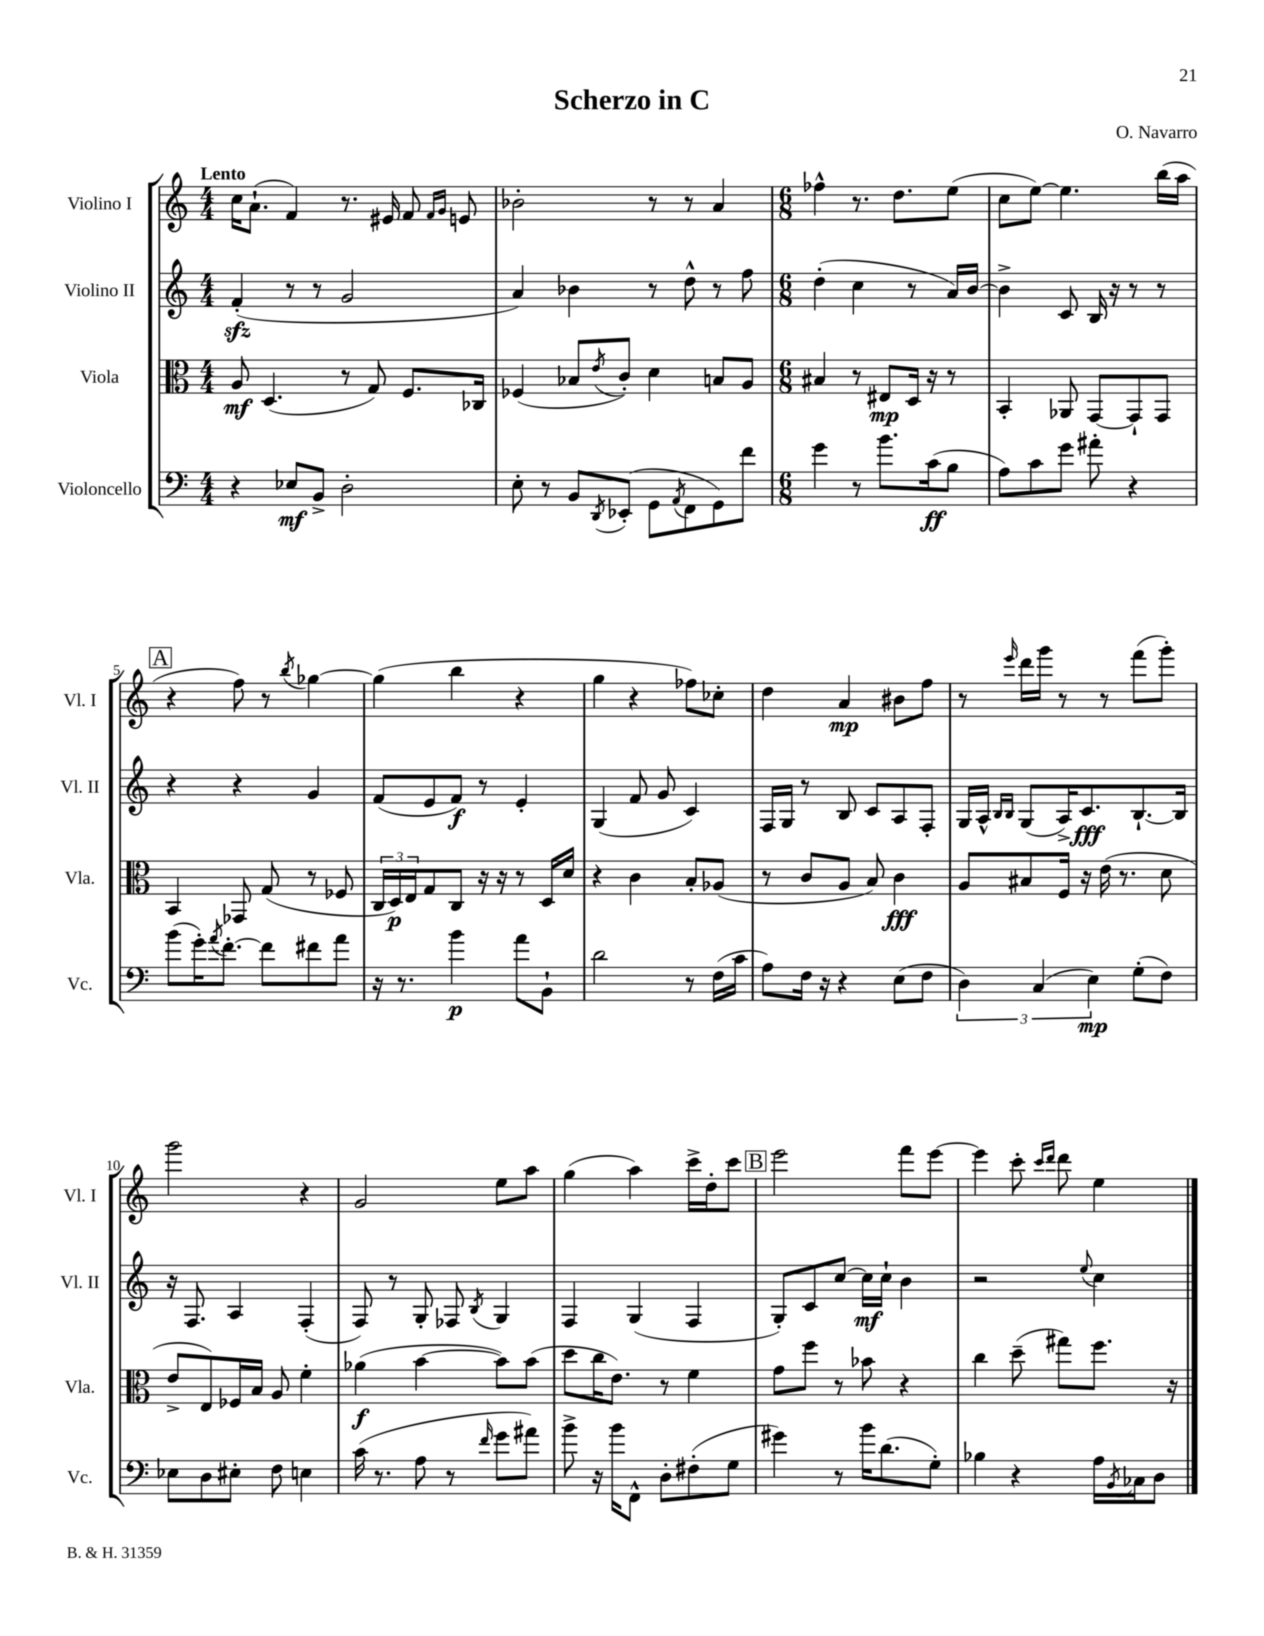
\header { title = "Scherzo in C" composer = "O. Navarro" }
<<
\new StaffGroup <<
\new Staff = "s0" \with { instrumentName = "Violino I" shortInstrumentName = "Vl. I" } {
    \clef treble \key c \major \numericTimeSignature \time 4/4 \tempo "Lento"
    c''16 a'8.-!( f'4) r8. eis'16 f'8 \grace { f'16 g'16 } e'8 |
    bes'2-. r8 r8 a'4 |
    \numericTimeSignature \time 6/8 fes''4-^ r8. d''8. e''8( |
    c''8 e''8~) e''4. b''16( a''16 |
    \mark \markup { \box "A" } r4 f''8) r8 \acciaccatura { b''8 } ges''4~ |
    ges''4( b''4 r4 |
    g''4 r4 fes''8) ces''8-. |
    d''4 a'4\mp bis'8 f''8 |
    r8 \grace { e'''16 } d'''16 g'''16 r8 r8 f'''8( g'''8-.) |
    g'''2 r4 |
    g'2 e''8 a''8 |
    g''4( a''4) c'''16-> d''16-. c'''8 |
    \mark \markup { \box "B" } e'''2 f'''8 e'''8~ |
    e'''4 c'''8-. \grace { c'''16 d'''16 } d'''8 e''4 \bar "|." |
}
\new Staff = "s1" \with { instrumentName = "Violino II" shortInstrumentName = "Vl. II" } {
    \clef treble \key c \major \numericTimeSignature \time 4/4
    f'4-.\sfz( r8 r8 g'2 |
    a'4) bes'4 r8 d''8-^ r8 f''8 |
    \numericTimeSignature \time 6/8 d''4-.( c''4 r8 a'16) b'16~ |
    b'4-> c'8 b16 r16 r8 r8 |
    \mark \markup { \box "A" } r4 r4 g'4 |
    f'8( e'8 f'8\f) r8 e'4-. |
    g4( f'8 g'8 c'4) |
    f16 g16 r8 b8 c'8 a8 f8-. |
    g16 a16-^ \grace { b16 b16 } g8( a16->) c'8.\fff b8.~-! b16 |
    r16 f8. a4 f4-.( |
    f8) r8 g8-. fes8 \acciaccatura { b8 } g4 |
    f4 g4( f4 |
    \mark \markup { \box "B" } g8-.) c'8 c''8~ c''16\mf c''16-! b'4 |
    r2 \appoggiatura { e''8 } c''4 \bar "|." |
}
\new Staff = "s2" \with { instrumentName = "Viola" shortInstrumentName = "Vla." } {
    \clef alto \key c \major \numericTimeSignature \time 4/4
    a8\mf d4.( r8 g8) f8. ces16 |
    fes4( bes8 \acciaccatura { e'8 } c'8-.) d'4 b8 a8 |
    \numericTimeSignature \time 6/8 bis4 r8 eis8\mp d16 r16 r8 |
    b,4-. aes,8 g,8~ g,8-! g,8 |
    \mark \markup { \box "A" } b,4 ges,8 g8( r8 fes8 |
    \tuplet 3/2 { c16 d16\p) e16 } g8 c8 r16 r16 r8 d16 d'16 |
    r4 c'4 b8-. aes8( |
    r8 c'8 a8 b8) c'4\fff |
    a8 bis8 f16 r16 e'16( r8. d'8 |
    e'8-> e8) fes16 b16 a8 f'4-. |
    aes'4\f( b'4~ b'8) b'8( |
    d''8 c''16 e'8.) r8 f'4 |
    \mark \markup { \box "B" } g'8 f''8 r8 bes'8 r4 |
    c''4 d''8--( gis''8) f''8. r16 \bar "|." |
}
\new Staff = "s3" \with { instrumentName = "Violoncello" shortInstrumentName = "Vc." } {
    \clef bass \key c \major \numericTimeSignature \time 4/4
    r4 ees8\mf b,8-> d2-. |
    e8-. r8 b,8 \acciaccatura { d,8 } ees,8-.( g,8 \acciaccatura { a,8 } f,8 g,8) f'8 |
    \numericTimeSignature \time 6/8 g'4 r8 b'8. c'16\ff( b8 |
    a8) c'8 g'8 ais'8-. r4 |
    \mark \markup { \box "A" } b'8( g'16-.) \acciaccatura { a'8 } f'8.~-. f'8 fis'8 a'8 |
    r16 r8. b'4\p a'8 b,8-! |
    d'2 r8 f16( c'16 |
    a8) f16 r16 r4 e8( f8 |
    \tuplet 3/2 { d4) c4( e4\mp) } g8-.( f8) |
    ees8 d8 eis8-. f8 e4 |
    c'16( r8. a8 r8 \grace { f'16 } g'8 ais'8) |
    b'8-> r16 b'16 f,8-^ d8-. fis8-.( g8 |
    \mark \markup { \box "B" } gis'4) r8 b'16 d'8.( g8-.) |
    bes4 r4 a16 \acciaccatura { b,8 } ces16 d8 \bar "|." |
}
>>
>>
